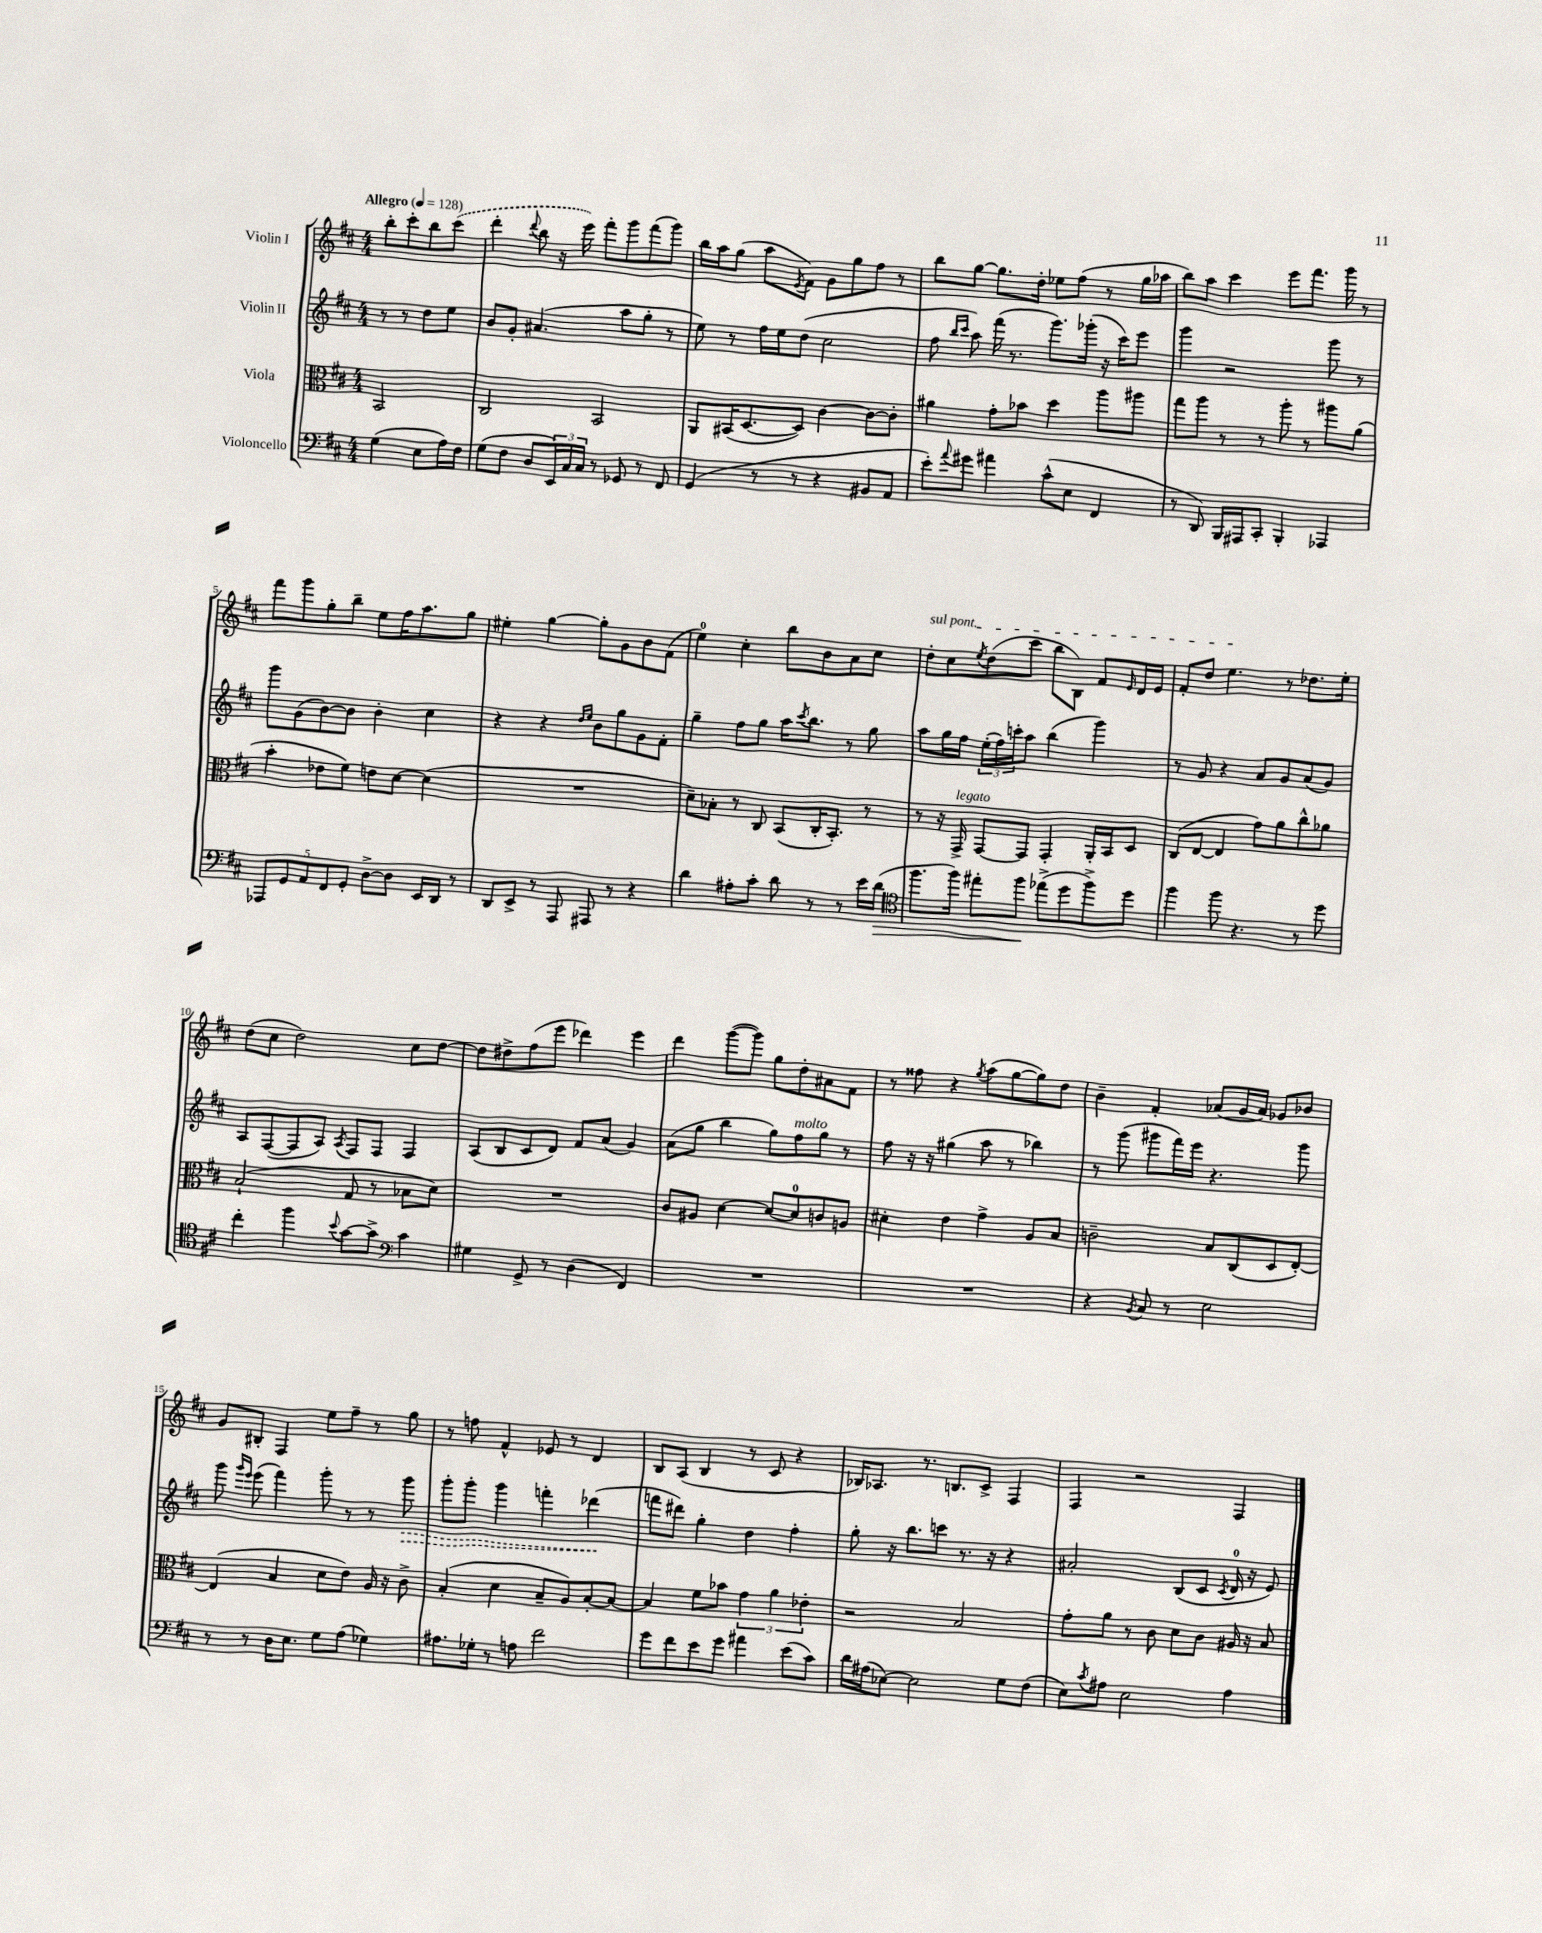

**kern	**kern	**kern	**kern
*staff4	*staff3	*staff2	*staff1
*clefF4	*clefC3	*clefG2	*clefG2
*k[f#c#]	*k[f#c#]	*k[f#c#]	*k[f#c#]
*M4/4	*M4/4	*M4/4	*M4/4
*MM128	*MM128	*MM128	*MM128
(4G	2BB	8r	8bb'
.	.	8r	8ccc#'
8E	.	8dd	8bb
16A)	.	8ee	(8ccc#
16F#	.	.	.
=	=	=	=
(8G	2C#	8b	4ddd'
8F#	.	8g'	.
.	.	.	8qqddd
8D	.	(4.a#	8bb
24EE)	.	.	16r
24C#	.	.	.
.	.	.	16eee)
24C#	.	.	.
8r	2BB	.	8fff#'
8GG-	.	8aa	8ggg
8r	.	8gg'	(8fff#
8FF#	.	8r	8ggg)
=	=	=	=
(4GG	8AA	8ee)	16bb
.	.	.	16aa
.	(16BB#	8r	(8gg
.	[8.D	.	.
8r	.	16ff#	8aa
.	.	16ee	.
.	.	.	8qe
8r	8D])	(8dd	8f#)
4r	[4c#	2cc#	8g
.	.	.	8gg
8BB#	8c#_	.	8ff#
8AA	8c#']	.	8r
=	=	=	=
8e')	4a#	8ff#	8bb
.	.	16qqbb	.
8qqa	.	16qqccc#	.
8g#	.	8aa)	[8gg
4a#	8g'	(16fff#	8.gg]
.	.	8.r	.
.	8b-	.	.
.	.	.	16dd'
(8c#^^	4dd	8.ggg)	8ee-
8E	.	.	(8ff#
.	.	(16ggg-'	.
4FF#	8aa	16r	8r
.	.	16ccc#)	.
.	8aa#	8eee	16gg
.	.	.	16aa-
=	=	=	=
8r	8gg	4ggg	8bb)
8DD)	8aa	.	8aa
16BBB	8r	2r	4ccc#
16AAA#	.	.	.
8CC#'	8r	.	.
4BBB'	8aa'	.	8eee
.	8r	.	8.fff#
4AAA-	8aa#	8ggg	.
.	.	.	16ggg
.	(8a	8r	8r
=	=	=	=
10AAA-	4b'	8ggg	8fff#
10GG	.	.	.
.	.	(8g	8ggg
10AA	.	.	.
.	8e-	[8b)	8gg'
10FF#	.	.	.
.	8f#)	8b]	8bb~
10GG'	.	.	.
[8D^	8e	4b'	8ee
8D]	[8d	.	16ff#
.	.	.	8.aa
16EE	(4d]	4cc#	.
16DD	.	.	.
8r	.	.	8gg
=	=	=	=
8DD	1r	4r	4ee#'
8EE^	.	.	.
8r	.	4r	[4gg
8AAA	.	.	.
.	.	16qqdd	.
.	.	16qqee	.
8AAA#	.	8b	8gg']
8r	.	8gg	8g
4r	.	8g	8b
.	.	8f#'	(8f#
=	=	=	=
4d	8d~)	4gg~	4ee)
.	8B-'	.	.
8A#'	8r	8ff#	4cc#'
8c#'	8C#	8gg	.
8d	(8BB	16aa	8bb
.	.	8qccc#	.
.	.	8.bb	.
8r	16C#'	.	8b
.	8.BB')	.	.
8r	.	8r	8a
16e	8r	8gg	8cc#
(16d	.	.	.
=	=	=	=
*clefC4	*	*	*
8.ff#	8r	8aa	8dd'
.	16r	16gg	8cc#
16ff#)	16GG^	16ff#	.
.	.	.	8qee
8ee#'	[8GG	(24ee'	(8dd
.	.	24ff#)	.
.	.	24ccc'	.
8ff#	8GG]	8aa	8ccc#
(8ee-^	4GG'	(4bb	8bb
8dd	.	.	8B)
8ff#^)	16AA'	4ggg)	8f#
.	16BB	.	.
.	.	.	16qqe
8dd	8D	.	16d
.	.	.	16e
=	=	=	=
4ff#	(8C#	8r	8f#'
.	[8E	8g	8dd
8ff#	4E]	4r	4.ee
4.r	.	.	.
.	8g)	8a	.
.	8a	8g	8r
8r	8cc#^^	(8a	8.dd-
8dd	8a-	8g)	.
.	.	.	16ee'
=	=	=	=
4cc#'	(2B`	8A	(8dd
.	.	([8F#	8cc#
4ff#	.	8F#]	2dd)
.	.	8A)	.
8qqb	.	8qA	.
[8g	8G	8F#	.
8g^]	8r	8F#	.
*clefF4	*	*	*
4c#	8B-	4F#	8cc#
.	8d)	.	[8dd
=	=	=	=
4G#	1r	(8A	8dd]
.	.	8B	8dd#^
8GG^	.	8c#	(8ff#
8r	.	8d)	8eee
(4D	.	8f#	4ddd-)
.	.	(8a	.
4FF#)	.	4g)	4eee
=	=	=	=
1r	8c#	(8a	4ddd
.	8A#	8gg	.
.	[4d	4bb	([8ggg
.	.	.	8ggg])
.	8d_	8gg)	8gg
.	8d]	8ff#	8dd'
.	8c	8gg	8a#
.	8A	8r	8f#
=	=	=	=
1r	4d#'	8ff#	8r
.	.	16r	8ff##
.	.	16r	.
.	4e	(4gg#	4r
.	.	.	8qgg
.	4g^	8aa	(8aa
.	.	8r	[8gg
.	8A	4bb-)	8gg])
.	8B	.	8dd
=	=	=	=
4r	2c~	8r	4b~
.	.	(8ggg	.
8qBB	.	.	.
8C#	.	8ggg#	4f#'
8r	.	16fff#)	.
.	.	16eee	.
2E	8B	4.r	(8a-
.	(8C#	.	16g
.	.	.	16a-)
.	8D	.	8g-
.	[8E')	8ggg#	8b-
=	=	=	=
8r	(4E]	8ggg	8g
.	.	16qqggg	.
.	.	16qqeee	.
8r	.	(8eee	8B#'
16D	4B	4fff#)	4F#
8.E	.	.	.
8G	8d	8ggg'	8ee
(8A	8e)	8r	8ff#~
4G-)	16A	8r	8r
.	16r	.	.
.	8c#^	8ggg	8gg
=	=	=	=
8.A#	(4B'	8ggg'	8r
.	.	8ggg'	8ff
16G-'	.	.	.
8r	4d	4ggg	4f#^^
8A	.	.	.
2f#	8B~	4fff'	8e-
.	8A)	.	8r
.	[8B'	(4ddd-	4d
.	8B_	.	.
=	=	=	=
8g	4B]	8fff	8B
8f#	.	8ddd#)	(8A
8e	8f#	4gg'	4B
8g	8b-	.	.
4a#	6g	4dd	8r
.	.	.	8c#
.	6a	.	.
(8e	.	4ff#'	4r
.	6e-'	.	.
8c#)	.	.	.
=	=	=	=
16d	2r	8gg'	16B-)
(16A#	.	.	8.A-
[8E-)	.	16r	.
.	.	8.bb	.
2E-]	.	.	8.r
.	.	8ccc	.
.	.	.	8.B
.	2B	8.r	.
.	.	.	8c#^
.	.	16r	.
8G	.	4r	4F#
(8F#	.	.	.
=	=	=	=
8E)	8g'	2a#'	4F#
8qc#	.	.	.
8A#	8a	.	.
2E	8r	.	2r
.	8c#	.	.
.	8d	(8B	.
.	8c#	8c#	.
.	.	8qc#	.
4A#	16A#	16d	4F#
.	16r	16r	.
.	8B	8e)	.
==	==	==	==
*-	*-	*-	*-
